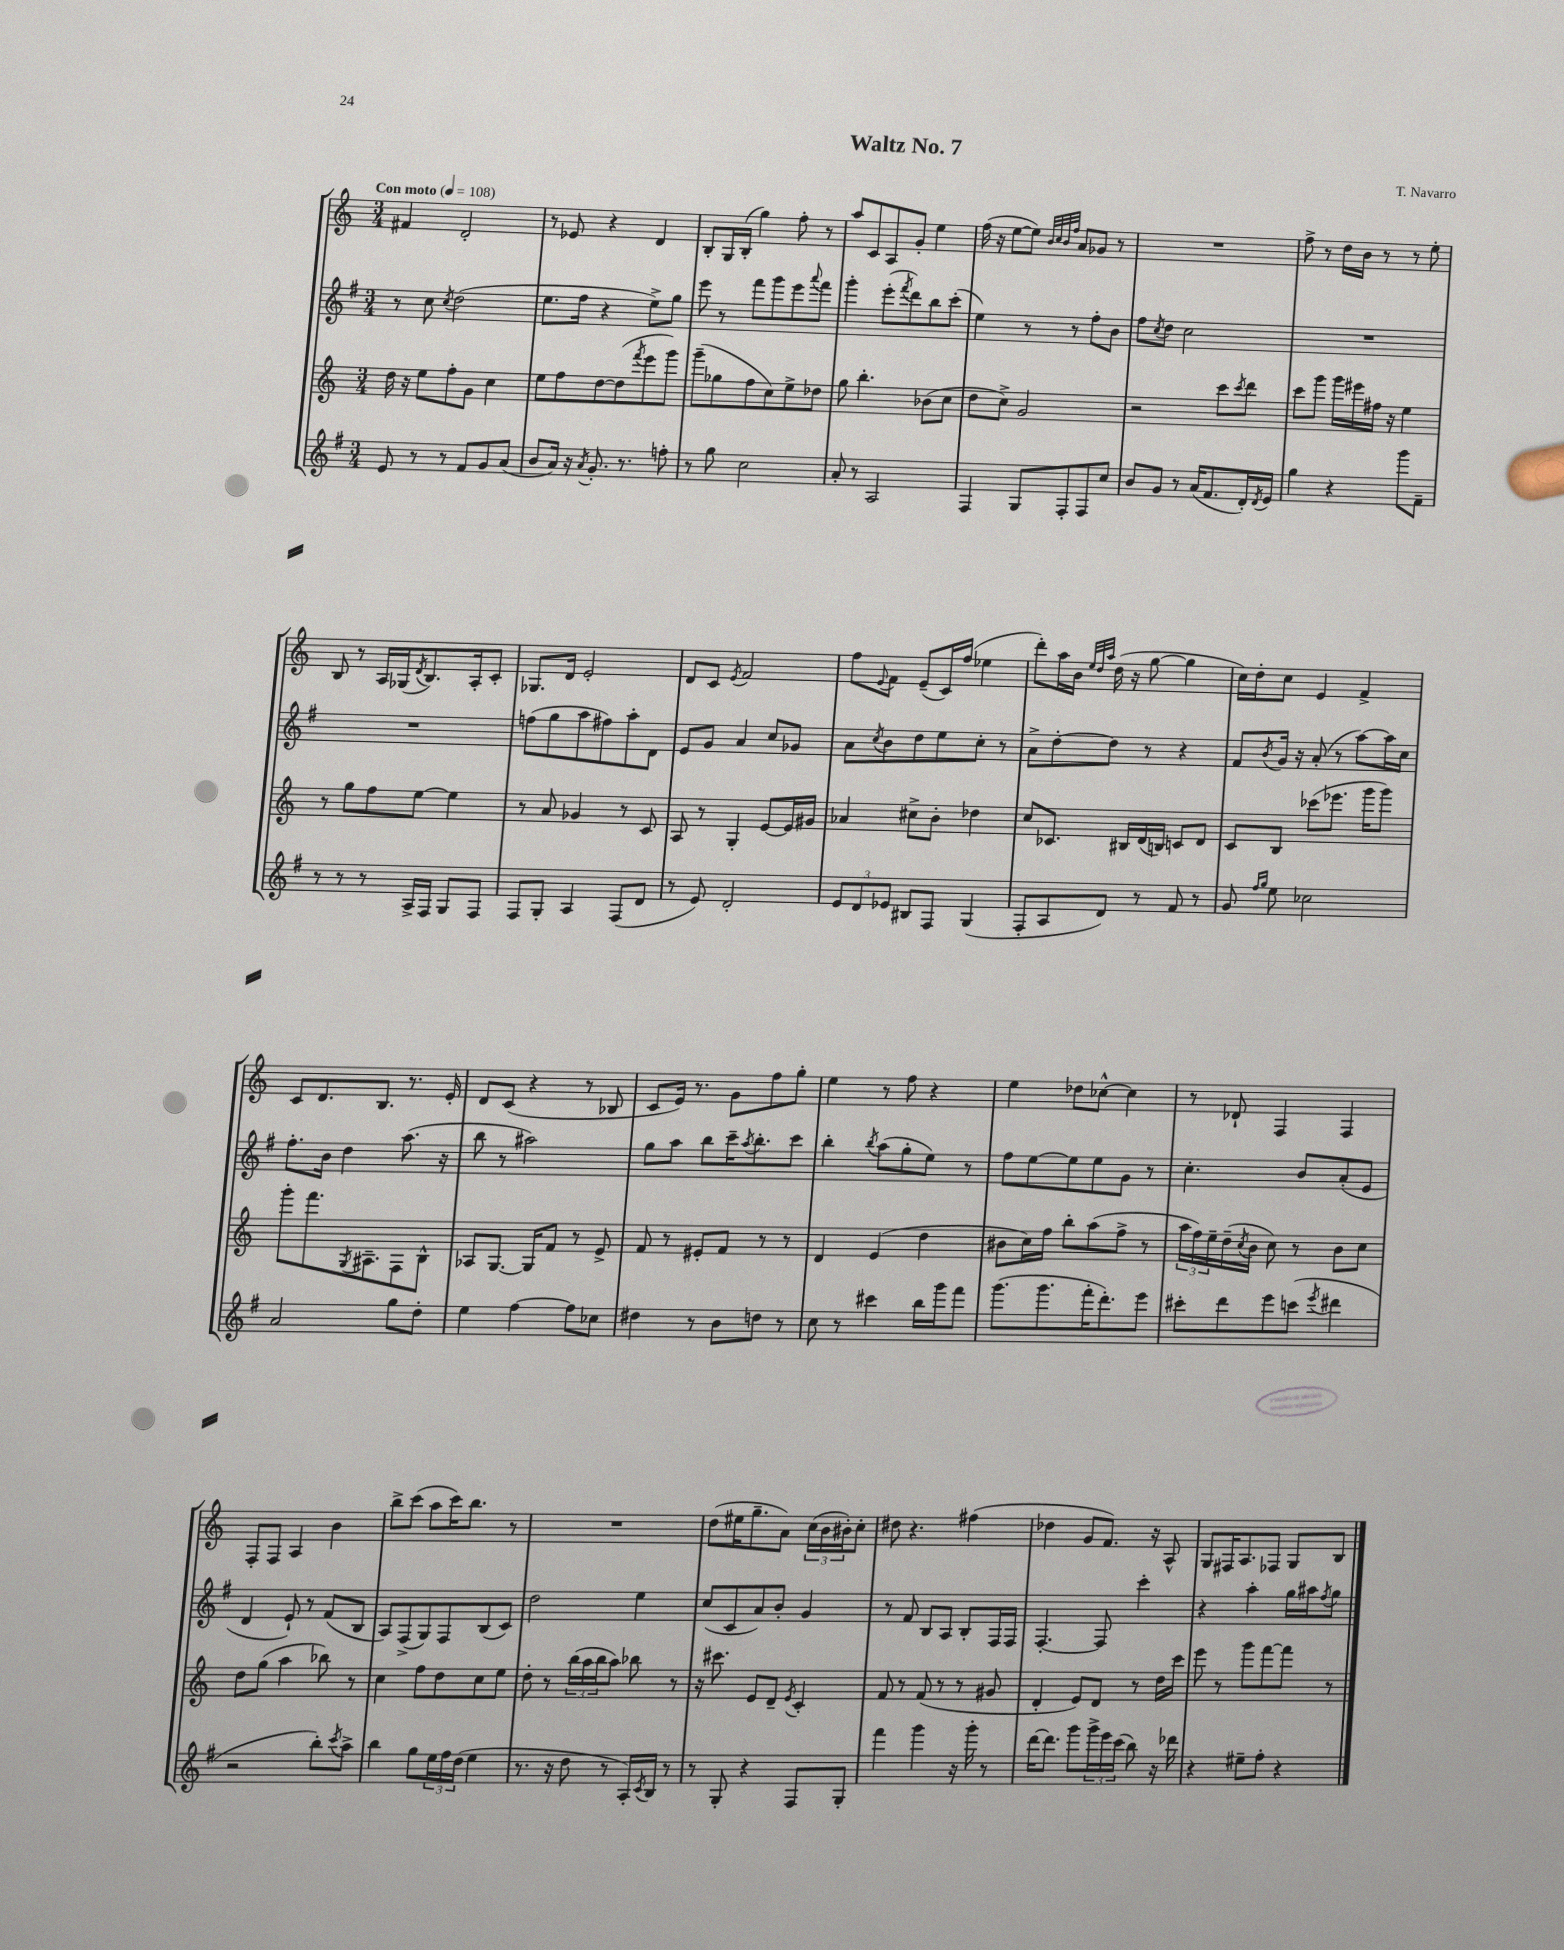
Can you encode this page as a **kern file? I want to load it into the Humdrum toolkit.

**kern	**kern	**kern	**kern
*part4	*part3	*part2	*part1
*staff4	*staff3	*staff2	*staff1
*clefG2	*clefG2	*clefG2	*clefG2
*k[f#]	*k[]	*k[f#]	*k[]
*M3/4	*M3/4	*M3/4	*M3/4
*MM108	*MM108	*MM108	*MM108
=1	=1	=1	=1
!	!	!	!LO:TX:a:B:t=Con moto
8e/	16dd\	8r	4f#X/
.	16r	.	.
8r	8ee\L	8cc\	.
.	.	8qcc/	.
8r	8ff'\	(2dd\	2d'/
8f#/L	8g\J	.	.
8g/	4cc\	.	.
(8a/J	.	.	.
=2	=2	=2	=2
8b/L	8ee\L	8.ee\L	8r
16a/Jk)	8ff\	.	8e-X/
16r	.	16ff#\Jk	.
8qa/	.	.	.
8.g'/	[8dd\	4r	4r
.	(8dd\]	.	.
8.r	.	.	.
.	8qfff/	.	.
.	8eee\	8ee^\L)	4d/
8ffn'\	8ggg\J)	8gg\J	.
=3	=3	=3	=3
8r	(8ggg~\L	8eee\	8B'/L
8gg\	8gg-X\	8r	16G/L
.	.	.	(16B'/JJ
2cc\	8ff\	8fff#\L	4gg\)
.	8cc\)	8ggg\	.
.	8ee^\	8eee\	8ff'\
.	.	8qqaaa/	.
.	8dd-X\J	8fff#\J	8r
=4	=4	=4	=4
8a'/	8gg\	4ggg'\	8aa/L
8r	4.bb'\	.	8c/
2A/	.	(8eee'\L	8A/
.	.	8qfff#/	.
.	.	8ddd\)	8g'/J
.	(8b-X\L	8bb\	4ee\
.	8cc\J	(8ccc'\J	.
=5	=5	=5	=5
4F#/	8dd\L	4ee\)	(16ff\
.	.	.	16r
.	8cc^\J)	.	[8ee\L
8G/L	2g/	8r	8ee\J])
.	.	.	32qqb/LLL
.	.	.	32qqcc/
.	.	.	32qqb/
.	.	.	32qqff/JJJ
8F#'/	.	8r	8a/L
8F#/	.	8ff#'\L	8g-X/J
8cc/J	.	8b\J	8r
=6	=6	=6	=6
8b/L	2r	8ff#\L	2.r
.	.	8qcc/	.
8g/J	.	8dd\J	.
8r	.	2cc\	.
(16a/KL	.	.	.
8.f#/	.	.	.
.	8ccc\L	.	.
.	8qccc/	.	.
16d'/L)	8ddd\J	.	.
8qd/	.	.	.
16e/JJ	.	.	.
=7	=7	=7	=7
4gg\	8ccc\L	2.r	8ff^\
.	8ggg\J	.	8r
4r	16ggg\LL	.	16dd\LL
.	16eee#X\	.	16b\JJ
.	16ff#X\JJ	.	8r
.	16r	.	.
8ggg\L	4ee\	.	8r
8f#~\J	.	.	8ee'\
!!LO:LB:g=z
=8	=8	=8	=8
8r	8r	2.r	8B/
8r	8gg\L	.	8r
8r	8ff\	.	16A/LL
.	.	.	(16G-X/J
.	.	.	8qd/
16A^/LL	[8ee\J	.	8.B/)
16F#/JJ	.	.	.
8G/L	4ee\]	.	.
.	.	.	16A'/k
8F#/J	.	.	8c'/J
=9	=9	=9	=9
8F#/L	8r	(8ffn\L	8.G-X/L
8G'/J	8a/	8gg\	.
.	.	.	16d/Jk
4A/	4g-X/	8aa\	2e'/
.	.	8ff#X\)	.
(8F#/L	8r	8aa'\	.
8d/J	8c/	8d\J	.
=10	=10	=10	=10
8r	8A/	8e/L	8d/L
8e/)	8r	8g/J	8c/J
.	.	.	8qe/
2d'/	4G'/	4a/	2f/
.	[8e/L	8cc/L	.
.	16e/L]	8g-X/J	.
.	16g#X/JJ	.	.
=11	=11	=11	=11
12e/L	4a-X/	8a\L	8ff\L
12d/	.	.	.
.	.	8qcc/	8qqe/
.	.	8b\	8f\J
12e-X/J	.	.	.
8B#X/L	8cc#X^\L	8dd\	(8e~/L
8F#/J	8b'\J	8ee\	16c/L)
.	.	.	(16ff/JJ
(4G/	4dd-X\	8cc'\J	4ee-X\
.	.	8r	.
=12	=12	=12	=12
8F#'/L	8cc/L	8a^\L	8ddd'\L)
8A/	8.c-X/J	[8dd'\	16aa\L
.	.	.	16b\JJ
.	.	.	32qqee/LLL
.	.	.	32qqdd/
.	.	.	32qqaa/JJJ
8d/J)	.	8dd\J]	(16dd\
.	16B#X/LL	.	16r
8r	(16d/	8r	[8gg\
.	16Bn/JJ)	.	.
8f#/	8cn/L	4r	4gg\]
8r	8d/J	.	.
=13	=13	=13	=13
8g/	8c/L	8f#/L	16cc\LL)
.	.	.	16dd'\J
16qqff#/LL	.	.	.
16qqgg/JJ	.	8qb/	.
8ee\	8B/J	16g/Jk	8cc\J
.	.	16r	.
2cc-X\	(8ccc-X\L	(8a'/	4e/
.	8.eee-X\J	8r	.
.	.	[8aa\L)	4f^/
.	16ggg\KL	.	.
.	8ggg\J)	16aa\L]	.
.	.	16cc\JJ	.
!!LO:LB:g=z
=14	=14	=14	=14
2a/	8ggg'\L	8.ff#'\L	8c/L
.	8.fff\	.	8.d/
.	.	16b\Jk	.
.	.	4dd\	.
.	8qG/	.	.
.	8.A#X~\	.	8.B/J
8gg\L	8F\	(8.aa\	8.r
8dd'\J	8B^^\J	.	.
.	.	16r	16e'/
=15	=15	=15	=15
4ee\	8A-X/L	8bb\	8d/L
.	[8.G/J	8r	(8c/J
[4ff#\	.	2aa#X\)	4r
.	16G/KL]	.	.
.	8f/J	.	.
8ff#\L]	8r	.	8r
8cc-X\J	8e^/	.	8B-X/
=16	=16	=16	=16
4dd#X\	8f/	8gg\L	8c/L
.	8r	8aa\J	16e/Jk)
.	.	.	8.r
8r	8e#X'/L	8bb\L	.
8b\L	8f/J	16ccc~\K	8g\L
.	.	8qaa/	.
.	.	8.bb'\	.
8ddn\J	8r	.	8ff\
8r	8r	8ccc\J	8gg'\J
=17	=17	=17	=17
8cc\	4d/	4bb'\	4ee\
8r	.	.	.
.	.	8qbb/	.
4ccc#X\	(4e/	(8aa\L	8r
.	.	8gg'\	8ff\
16bb\LL	4dd\	8ee\J)	4r
16ggg\J	.	.	.
8fff#\J	.	8r	.
=18	=18	=18	=18
(8.ggg\L	8b#X\L	8ff#\L	4ee\
.	16cc\L)	[8ee\	.
8.ggg\	16ff\JJ	.	.
.	8bb'\L	8ee\]	8dd-X\L
16fff#'\K	(8aa\	8ee\	[8cc-X^^\J
8.ddd'\)	.	.	.
.	8ff^\J	8g\J	4cc-\]
8eee\J	8r	8r	.
=19	=19	=19	=19
8ccc#X'\L	24aa\LL	4.cc'\	8r
.	24ff\)	.	.
.	24ee~\	.	.
8ddd\	(16dd~\	.	8d-X`/
.	8qcc/	.	.
.	16b\JJ	.	.
8eee\	8cc\)	.	4F/
(8cccn\J	8r	8b/L	.
8qeee/	.	.	.
4ddd#X\	8b\L	(8a'/	4F/
.	8cc\J	8e/J	.
!!LO:LB:g=z
=20	=20	=20	=20
2r	8dd\L	4d/	8F'/L
.	(8gg\J	.	8F/J
.	4aa\	8e`/)	4A/
.	.	8r	.
8bb'\L)	8bb-X\)	(8f#/L	4b\
8qccc/	.	.	.
8aa^\J	8r	8B/J	.
=21	=21	=21	=21
4bb\	4cc\	8A/L)	8bb^\L
.	.	(8F#^/	(8ccc\J
8gg\L	8ff\L	8G/)	8aa\L
24ee\L	8dd\	8F#/	16ccc\K)
24ff#\	.	.	.
.	.	.	8.bb\J
(24dd\JJ	.	.	.
4ee\	8cc\	(8B/	.
.	8ee\J	8c/J)	8r
=22	=22	=22	=22
8.r	8dd'\	2dd\	2.r
.	8r	.	.
16r	.	.	.
8dd\	(24bb\LL	.	.
.	24aa\	.	.
.	24bb\J	.	.
8r	8aa\J)	.	.
16A'/LL)	8bb-X\	4ee\	.
8qc/	.	.	.
16B/JJ	.	.	.
8r	8r	.	.
=23	=23	=23	=23
8r	16r	(8cc/L	(8dd\L
.	8.ccc#X\	.	.
8G'/	.	8c/	16ee#X\K
.	.	.	8.gg~\
4r	8e/L	8a/)	.
.	8d~/J	8b'/J	8a\J)
.	8qe/	.	.
8F#/L	4c'/	4g/	(24cc\LL
.	.	.	24b\
.	.	.	24b#X'\J)
8G'/J	.	.	8cc'\J
=24	=24	=24	=24
4fff#\	8f/	8r	8dd#X\
.	8r	8f#/	4.r
4ggg\	(8f/	8B/L	.
.	8r	8A/J	.
16r	8r	8B'/L	(4ff#X\
16ggg'\	.	.	.
8r	8g#X/	16F#/L	.
.	.	16F#/JJ	.
=25	=25	=25	=25
[16ddd\KL	4d'/	[4.F#'/	4dd-X\
8.ddd\J]	.	.	.
8ggg\L	8e/L)	.	8g/L
24ggg^\L	8d/J	8F#/]	8.f/J)
24eee\	.	.	.
(24ccc\JJ	.	.	.
8bb\)	8r	4ccc'\	.
.	.	.	16r
16r	16dd\LL	.	8A^^/
16ddd-X\	16ccc\JJ	.	.
=26	=26	=26	=26
4r	8eee\	4r	8G/L
.	8r	.	16F#X/K
.	.	.	8.A/
8ee#X~\L	8ggg\L	4aa'\	.
8ff#'\J	[8fff\	.	8F-X/J
4r	8fff\J]	16gg\LL	8G/L
.	.	16aa#X\J	.
.	.	8qff#/	.
.	8r	8gg\J	8B/J
==	==	==	==
*-	*-	*-	*-
